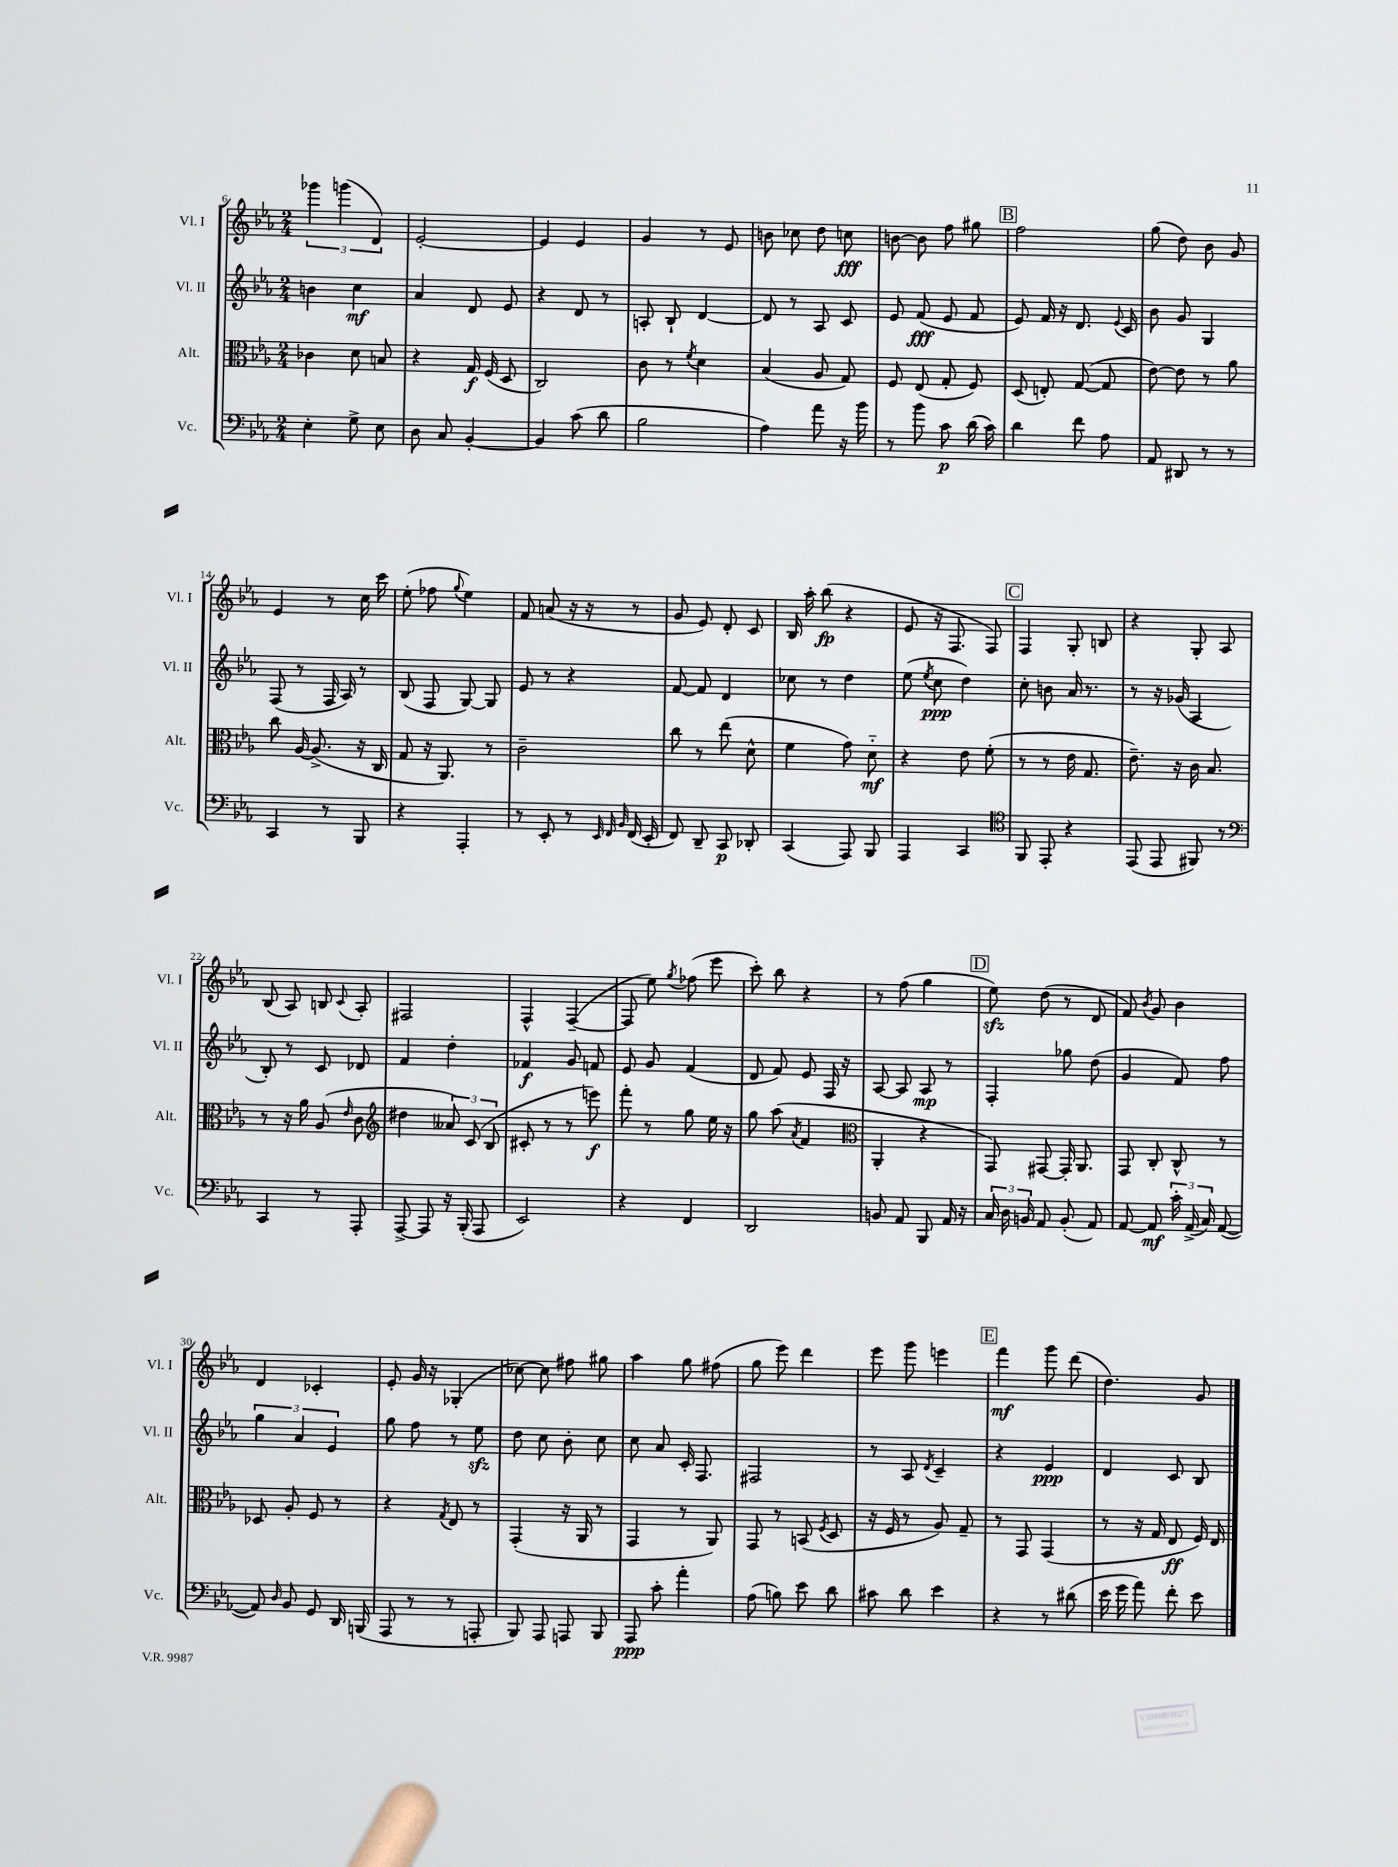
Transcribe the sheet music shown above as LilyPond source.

<<
\new StaffGroup <<
\new Staff = "s0" \with { instrumentName = "Vl. I" shortInstrumentName = "Vl. I" } {
    \clef treble \key ees \major \numericTimeSignature \time 2/4
    \autoBeamOff \tuplet 3/2 { ges'''4 g'''4( d'4) } |
    ees'2~-. |
    ees'4 ees'4 |
    g'4 r8 ees'8 |
    b'8 ces''8 d''8 c''8\fff |
    b'8~ b'8 f''8 gis''8 |
    \mark \markup { \box "B" } f''2 |
    g''8( d''8) bes'8 g'8 |
    ees'4 r8 c''16 c'''16 |
    ees''8-.( fes''8 \appoggiatura { g''8 } ees''4) |
    f'8 a'8( r16 r16 r8 |
    g'8 ees'8) d'8-. c'8 |
    bes16 aes''16-. bes''8\fp( r4 |
    ees'8 r16 f8. f8) |
    \mark \markup { \box "C" } f4 g8-. b8 |
    r4 g8-. aes8 |
    bes8( aes8) b8 \appoggiatura { c'8 } aes8-. |
    fis2 |
    f4-^ f4~--( |
    f8 ees''8) \acciaccatura { g''8 } fes''8( ees'''8 |
    c'''8-.) bes''8 r4 |
    r8 f''8( g''4 |
    \mark \markup { \box "D" } ees''8\sfz) d''8( r8 d'8 |
    f'8) \acciaccatura { bes'8 } g'8 bes'4 |
    d'4 ces'4-. |
    ees'8-. g'16 r16 ges4-.( |
    ces''8~) ces''8 fis''8 gis''8 |
    aes''4 g''8 fis''8( |
    g''8 ees'''8) d'''4 |
    ees'''8 g'''8 e'''4 |
    \mark \markup { \box "E" } f'''4\mf g'''8 d'''8( |
    d''4.) g'8 \bar "|." |
}
\new Staff = "s1" \with { instrumentName = "Vl. II" shortInstrumentName = "Vl. II" } {
    \clef treble \key ees \major \numericTimeSignature \time 2/4
    \autoBeamOff b'4 c''4\mf |
    aes'4 d'8 ees'8 |
    r4 d'8 r8 |
    a8-. bes8-! d'4~ |
    d'8 r8 aes8 c'8 |
    ees'8 f'8\fff( ees'8 f'8 |
    \mark \markup { \box "B" } ees'8) f'16 r16 d'8. \appoggiatura { ees'8 } c'16 |
    bes'8 g'8 g4 |
    f8( r8 f16 aes16) r8 |
    bes8( f8 g8~) g8 |
    ees'8 r8 r4 |
    f'8~ f'8 d'4 |
    ces''8 r8 d''4 |
    ees''8( \acciaccatura { ees''8 } c''8\ppp d''4) |
    \mark \markup { \box "C" } c''8-. b'8 aes'16 r8. |
    r8 r16 ges'16( aes4 |
    bes8-.) r8 c'8 des'8 |
    f'4 d''4-. |
    fes'4\f g'8 f'8 |
    ees'8 g'8 f'4( |
    d'8 f'8) ees'8 f16 r16 |
    aes8~ aes8 aes8\mp r8 |
    \mark \markup { \box "D" } f4-. ges''8 d''8( |
    g'4 f'8) f''8 |
    \tuplet 3/2 { g''4 aes'4 ees'4 } |
    g''8 f''8 r8 ees''8\sfz |
    d''8 c''8 bes'8-. c''8 |
    c''8 aes'8 c'16-. f8. |
    fis2 |
    r8 aes8 \acciaccatura { d'8 } c'4-- |
    \mark \markup { \box "E" } r4 ees'4\ppp |
    d'4 c'8 bes8 \bar "|." |
}
\new Staff = "s2" \with { instrumentName = "Alt." shortInstrumentName = "Alt." } {
    \clef alto \key ees \major \numericTimeSignature \time 2/4
    \autoBeamOff ces'4 d'8 b8 |
    r4 g16\f f16( d8 |
    c2) |
    c'8 r8 \acciaccatura { f'8 } d'4 |
    bes4( aes8 g8) |
    f8 ees8( g8-. f8) |
    \mark \markup { \box "B" } d8( e8-.) g8~( g8 |
    ees'8~) ees'8 r8 aes'8 |
    c''8 aes16~ aes8.->( r16 c16 |
    g8 r16 aes,8.) r8 |
    c'2-- |
    c''8 r8 ees''8( d'8-^ |
    f'4 g'8) d'8-_\mf |
    r4 ees'8 f'8-.( |
    \mark \markup { \box "C" } r8 r8 ees'16 g8. |
    ees'8.--) r16 c'16 bes8. |
    r8 r16 aes'16 aes8( \grace { ees'16 } c'8 |
    \clef treble dis''4 \tuplet 3/2 { aeses'8) c'8( bes8 } |
    cis'8-. r8 r8 e'''8\f) |
    f'''8-. r8 g''8 ees''16 r16 |
    g''8 aes''8( \acciaccatura { aes'8 } f'4 |
    \clef alto aes,4-. r4 |
    \mark \markup { \box "D" } g,8) gis,8~ gis,16-. aes,8. |
    g,8 c8-. c8-^ r8 |
    des8 aes8-. f8 r8 |
    r4 \acciaccatura { g8 } ees8 r8 |
    g,4-.( r16 aes,16 r8 |
    g,4 r8 aes,8) |
    g,8 r8 b,8( \acciaccatura { f8 } d8 |
    r16 f16 r8 aes8) g8-- |
    \mark \markup { \box "E" } r8 g,8 g,4( |
    r8 r16 g16 ees8\ff f16) ees16 \bar "|." |
}
\new Staff = "s3" \with { instrumentName = "Vc." shortInstrumentName = "Vc." } {
    \clef bass \key ees \major \numericTimeSignature \time 2/4
    \autoBeamOff ees4-. g8-> ees8 |
    d8 c8 bes,4~-. |
    bes,4 c'8( d'8 |
    bes2 |
    aes4) aes'8 r16 bes'16 |
    r8 bes'8 c'8\p d'16( c'16) |
    \mark \markup { \box "B" } d'4 f'8 aes8 |
    aes,8 dis,8 r8 r8 |
    c,4 r8 bes,,8 |
    r4 aes,,4-. |
    r8 ees,8-. r8 \grace { ees,32 f,32 bes,32 } f,16( ees,16-. |
    f,8) d,8-- c,8\p des,8-. |
    c,4( aes,,8) bes,,8 |
    aes,,4 c,4 |
    \mark \markup { \box "C" } \clef tenor f,8 ees,8-. r4 |
    ees,8( ees,8 fis,8) r8 |
    \clef bass c,4 r8 aes,,8-. |
    aes,,8~-> aes,,8 r16 bes,,16-.( aes,,8 |
    ees,2) |
    r4 f,4 |
    d,2 |
    b,8 aes,8 bes,,8 aes,16 r16 |
    \mark \markup { \box "D" } \tuplet 3/2 { c16 d16 b,16 } aes,8 b,8-.( aes,8) |
    aes,8~ aes,8\mf \tuplet 3/2 { c'16-. aes,16->( c16) } aes,8~( |
    aes,8) \grace { d16 } bes,8 g,8 d,16 b,,16( |
    aes,,8 r8 r8 a,,8-. |
    bes,,8) aes,,8 a,,8 bes,,8 |
    aes,,8\ppp c'8-. aes'4-. |
    aes8( b8) ees'8 d'8 |
    cis'8 d'8 ees'4 |
    \mark \markup { \box "E" } r4 r8 dis'8( |
    ees'16 g'16 aes'8) f'8-. ees'8 \bar "|." |
}
>>
>>
\layout { \context { \Score currentBarNumber = #6 } }
